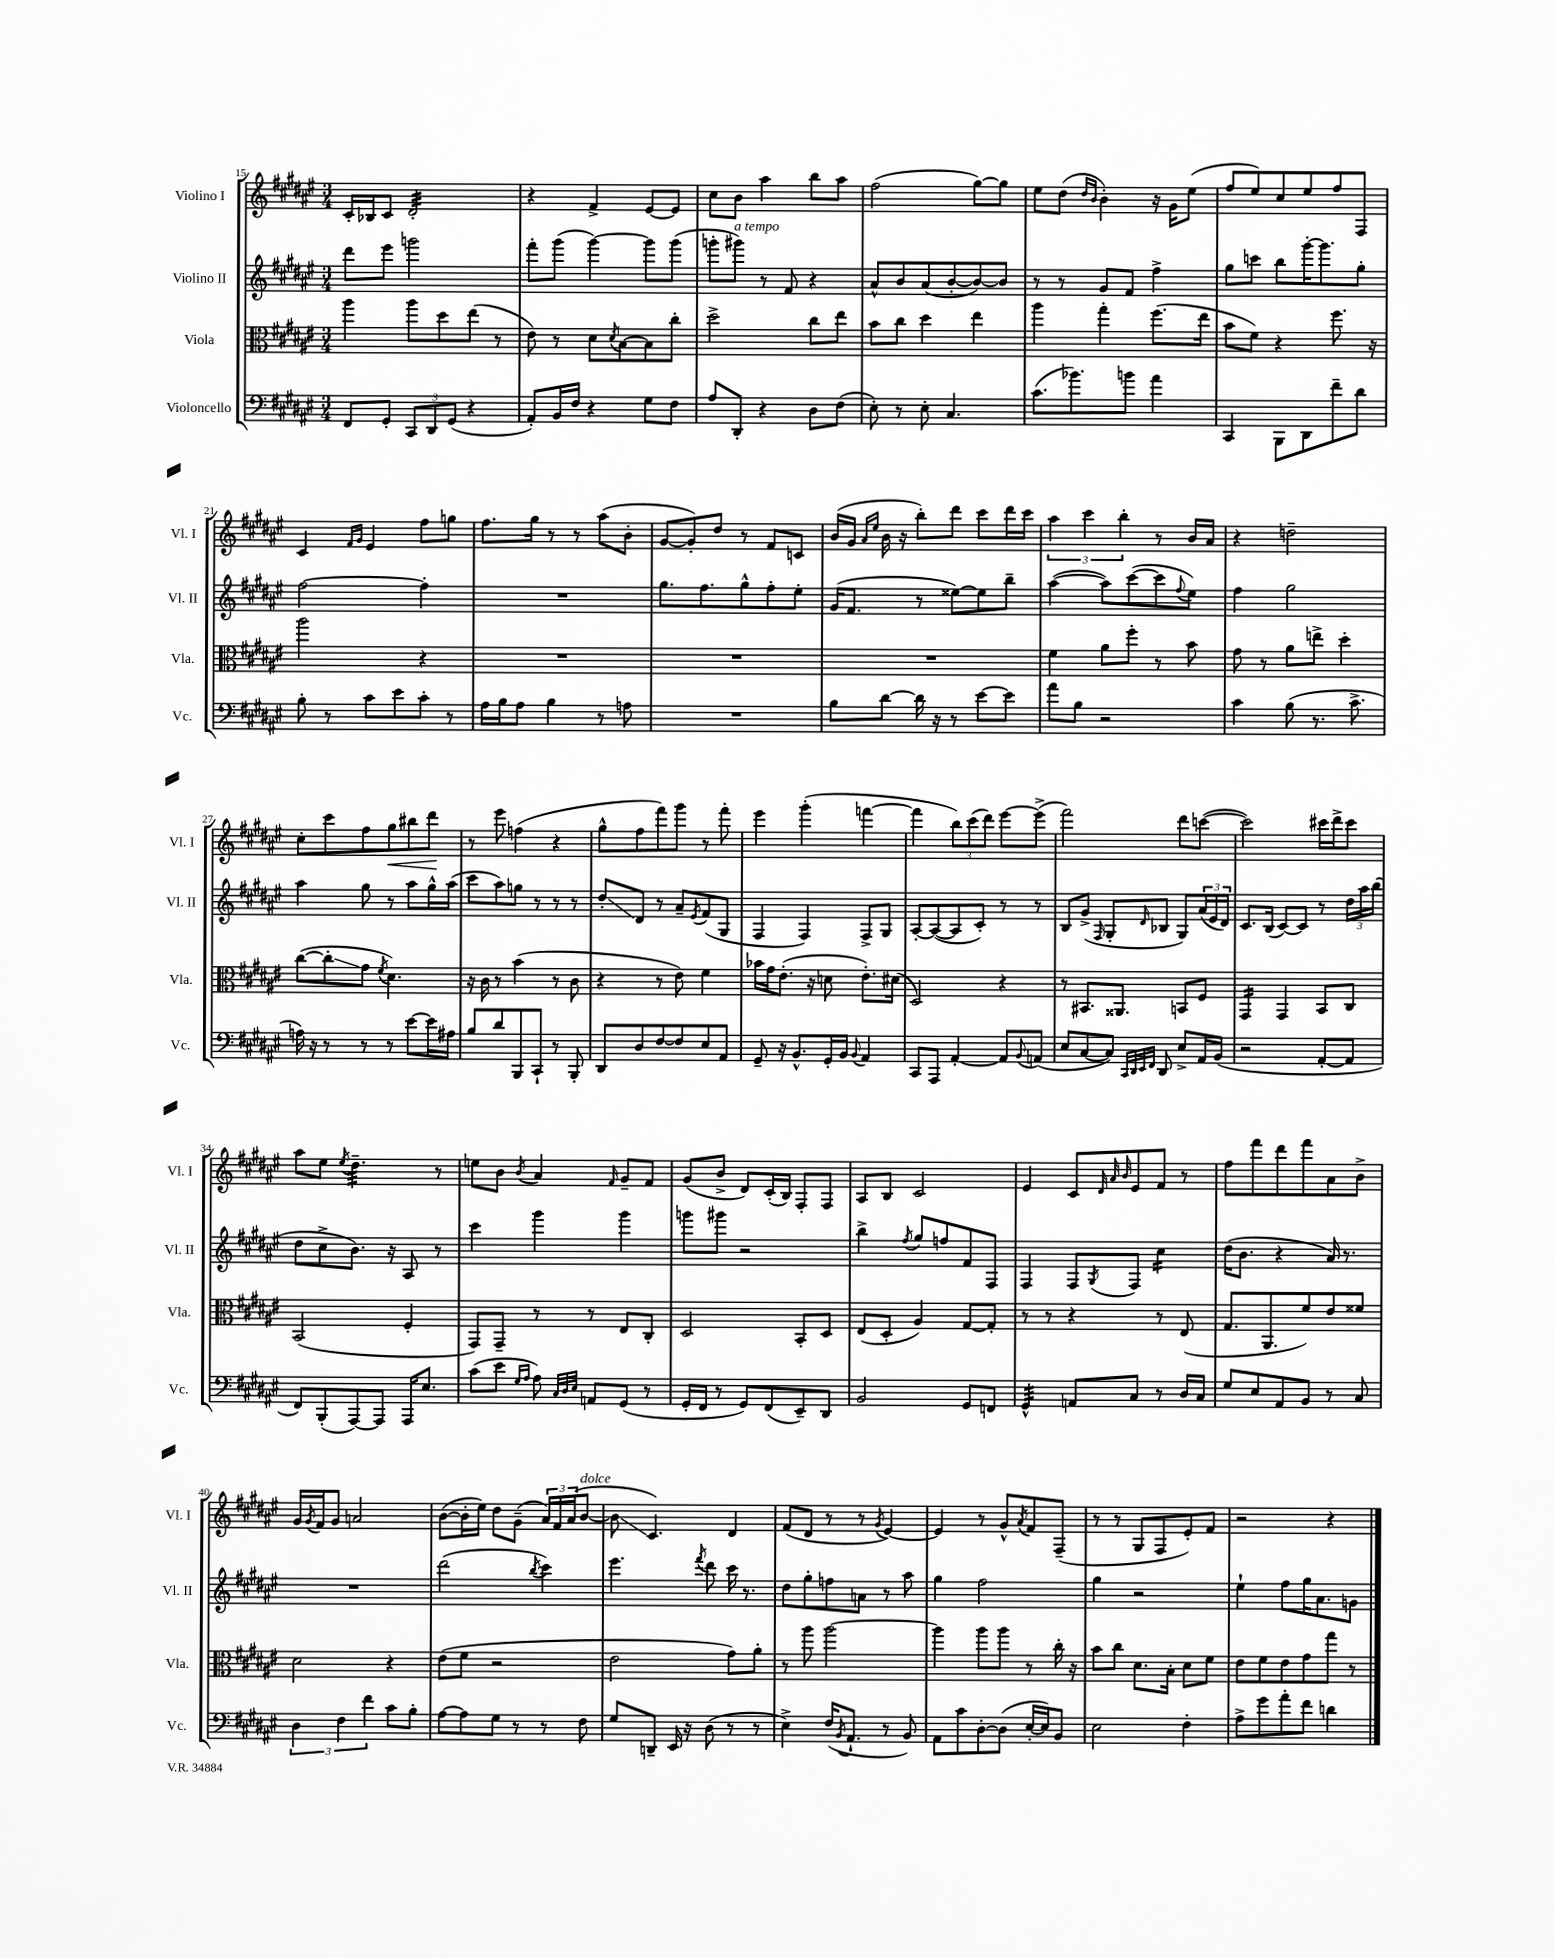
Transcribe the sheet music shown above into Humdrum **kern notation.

**kern	**kern	**kern	**kern
*staff4	*staff3	*staff2	*staff1
*clefF4	*clefC3	*clefG2	*clefG2
*k[f#c#g#d#a#e#]	*k[f#c#g#d#a#e#]	*k[f#c#g#d#a#e#]	*k[f#c#g#d#a#e#]
*M3/4	*M3/4	*M3/4	*M3/4
8FF#	4aa#	8ddd#	16c#'
.	.	.	16B-
8GG#'	.	8eee#	8c#
12CC#	8aa#	2ggg	2d#'
12DD#	.	.	.
.	8dd#	.	.
(12GG#	.	.	.
4r	(8ee#	.	.
.	8r	.	.
=	=	=	=
8AA#')	8e#)	8fff#'	4r
16BB	8r	(8ggg#	.
16F#	.	.	.
4r	8d#	[4ggg#)	4f#^
.	8qd#	.	.
.	[8B	.	.
8G#	8B]	8ggg#]	[8e#
8F#	8cc#'	(8ggg#	8e#]
=	=	=	=
8A#	2dd#^	8ggg'	8cc#
8DD#'	.	8ggg#)	8b
4r	.	8r	4aa#
.	.	8f#	.
8D#	8cc#	4r	8bb
(8F#	8ee#	.	8aa#
=	=	=	=
8E#')	8b	8a#^^	(2ff#
8r	8cc#	8b	.
8E#'	4dd#	(8a#	.
4.C#	.	[8b'	.
.	4ee#	8b_)	[8gg#)
.	.	8b]	8gg#]
=	=	=	=
(8.c#	4aa#	8r	8ee#
.	.	8r	(8dd#
8.b-)	.	.	.
.	.	.	16qqdd#
.	.	.	16qqb
.	4gg#'	8g#	4b')
8b	.	8f#	.
4a#	(8.ff#	4ff#^	16r
.	.	.	16g#
.	.	.	(8ee#
.	16ee#	.	.
=	=	=	=
4CC#	8b	8gg#	8ff#
.	8f#)	8ccc	8ee#)
8BBB	4r	8bb	8cc#
8DD#	.	[16ggg#'	8ee#
.	.	8.ggg#]	.
8f#~	8.ff#	.	8ff#
8d#	.	8gg#'	8F#
.	16r	.	.
=	=	=	=
8B'	2aa#	[2ff#	4c#
8r	.	.	.
.	.	.	16qqf#
.	.	.	16qqg#
8c#	.	.	4e#
8e#	.	.	.
8c#'	4r	4ff#']	8ff#
8r	.	.	8gg
=	=	=	=
16A#	2.r	2.r	8.ff#
16B	.	.	.
8A#	.	.	.
.	.	.	16gg#
4B	.	.	8r
.	.	.	8r
8r	.	.	(8aa#
8A	.	.	8b'
=	=	=	=
2.r	2.r	8.gg#	[8g#
.	.	.	8g#'])
.	.	8.ff#	.
.	.	.	8dd#
.	.	8gg#^^	8r
.	.	8ff#'	8f#
.	.	8ee#'	8c
=	=	=	=
8B	2.r	(16g#	(16b
.	.	8.f#	16g#
.	.	.	16qqa#
.	.	.	16qqee#
[8d#	.	.	16b
.	.	.	16r
16d#]	.	8r	8bb')
16r	.	.	.
8r	.	[8ee##)	8ddd#
[8e#	.	8ee##]	8ccc#
8e#]	.	8bb~	16ddd#
.	.	.	16ccc#
=	=	=	=
8a#	4f#	([4aa#	6aa#
8B	.	.	.
.	.	.	6ccc#
2r	8a#	8aa#])	.
.	.	.	6bb'
.	8ff#'	([8ccc#	.
.	8r	8ccc#]	8r
.	.	8qqff#	.
.	8b	8ee#)	16b
.	.	.	16a#
=	=	=	=
4c#	8g#	4ff#	4r
.	8r	.	.
(8B	8a#	2gg#	2dd~
8.r	8ee^	.	.
.	4dd#'	.	.
8.c#^	.	.	.
=	=	=	=
16A)	([8cc#	4aa#	8cc#'
16r	.	.	.
8r	8cc#']	.	8ccc#
8r	8g#	8gg#	8ff#
.	8qf#	.	.
8r	4.d#)	8r	8gg#
[8e#	.	8aa#	8bb#
16e#]	.	16gg#^^	8ddd#
16A#	.	(16aa#	.
=	=	=	=
8B	16r	8ccc#	8r
.	16c#	.	.
8d#	8r	8aa#)	8eee#
8BBB	(4b	8gg	(4ff
8CC#`	.	8r	.
8r	8r	8r	4r
8BBB'	8c#	8r	.
=	=	=	=
8DD#	4r	8dd#'	8gg#^^
8D#	.	8d#	8ff#
[8F#	8r	8r	8fff#)
8F#]	8e#)	8a#~	8ggg#
.	.	8qe#	.
8E#	4f#	(8f#	8r
8AA#	.	8G#	8fff#'
=	=	=	=
8GG#~	16b-	4F#	4eee#
.	16g#	.	.
16r	(8.e#'	.	.
8.BB^^	.	.	.
.	.	4F#)	(4ggg#'
.	16r	.	.
16GG#'	8d	.	.
16BB	.	.	.
8qqBB	.	.	.
4AA#	8.e#')	8F#^	[4fff
.	.	8G#	.
.	(16d#	.	.
=	=	=	=
8CC#	2D#)	[8A#'	4fff]
8AAA#	.	(8A#_	.
[4AA#'	.	8A#]	12bb)
.	.	.	(12ccc#
.	.	8c#')	.
.	.	.	12ddd#)
8AA#]	4r	8r	[8eee#
8qqBB	.	.	.
(8AA	.	8r	(8eee#^]
=	=	=	=
8E#	8r	8B	2fff#)
[8C#	8.BB#	(8g#^	.
.	.	16qqF#	.
8C#])	.	8G#'	.
.	8.AA##	.	.
32qqCC#	.	.	.
32qqDD#	.	.	.
32qqEE#	.	.	.
32qqFF#	.	16qqd#	.
8DD#	.	8B-	.
8E#^	8BB	8G#)	8ddd#
16AA#	8F#	(24a#	([8ccc
.	.	24e#	.
(16BB	.	.	.
.	.	24d#)	.
=	=	=	=
2r	4GG#	8.c#	2ccc])
.	.	(16B	.
.	4GG#	[8c#)	.
.	.	8c#]	.
[8AA#'	8BB	8r	16ccc#
.	.	.	16ddd#^
8AA#]	8C#	24dd#	8ccc#
.	.	24aa#	.
.	.	(24bb	.
=	=	=	=
8FF#)	(2BB	8dd#	8aa#
(8BBB'	.	8cc#^	8ee#
.	.	.	8qee#
[8AAA#)	.	8.b)	4.dd#~
8AAA#]	.	.	.
.	.	16r	.
16AAA#	4F#'	8A#	.
8.E#	.	.	.
.	.	8r	8r
=	=	=	=
(8c#	8GG#)	4ccc#	8ee
8e#	8GG#~	.	8b
16qqG#	.	.	.
16qqA#	.	.	8qb
8A#)	8r	4ggg#	4a#
32qqC#	.	.	.
32qqD#	.	.	.
32qqE#	.	.	.
8AA	8r	.	.
.	.	.	16qqf#
(8GG#	8E#	4ggg#	8g#~
8r	8C#'	.	8f#
=	=	=	=
16GG#'	2D#	8ggg	(8g#
16FF#	.	.	.
8r	.	8ggg#	8b^
8GG#)	.	2r	8d#)
(8FF#	.	.	(16c#'
.	.	.	16B)
8EE#~)	8BB'	.	8F#'
8DD#	8D#	.	8F#
=	=	=	=
2BB	(8E#	4bb^	8A#
.	8D#'	.	8B
.	.	8qff#	.
.	4A#)	8gg#	2c#
.	.	8ff	.
8GG#	[8G#	8f#	.
8FF	8G#']	8F#	.
=	=	=	=
4GG#^^	8r	4F#	4e#
.	8r	.	.
8AA	4r	8F#	8c#
.	.	.	32qqd#
.	.	.	32qqa#
.	.	8qG#	32qqb
8C#	.	8F#	8e#
8r	8r	4cc#	8f#
16D#	(8E#	.	8r
16C#	.	.	.
=	=	=	=
8G#	8.G#	(16dd#	8ff#
.	.	8.b	.
8E#	.	.	8fff#
.	8.AA#	.	.
8AA#	.	4r	8ddd#
8BB	8f#)	.	8fff#
8r	8e#	16a#)	8a#
.	.	8.r	.
8C#	8f##	.	8b^
=	=	=	=
6D#	2d#	2.r	16g#
.	.	.	8qg#
.	.	.	16f#
.	.	.	8g#
6F#	.	.	.
.	.	.	2a
6f#	.	.	.
8c#	4r	.	.
8B'	.	.	.
=	=	=	=
[8A#	(8e#	(2ddd#	([8b
8A#]	8f#	.	16b']
.	.	.	16ee#)
8G#	2r	.	8dd#
8r	.	.	(8g#~
.	.	8qbb	.
8r	.	4ccc#)	24a#)
.	.	.	24f#
.	.	.	(24a#
8F#	.	.	[8b
=	=	=	=
8G#	2e#	4.eee#	8b]
8DD~	.	.	4.c#)
16EE#	.	.	.
16r	.	.	.
.	.	8qfff#	.
(8D#	.	8ddd#	.
8r	8g#)	16ccc#	4d#
.	.	8.r	.
8r	8a#'	.	.
=	=	=	=
4E#^)	8r	8dd#	(8f#
.	8aa#	8gg#'	8d#
(16F#	[2aa#	8ff	8r
8qBB	.	.	.
8.AA#`	.	.	.
.	.	8a	8r
.	.	.	8qg#
8r	.	8r	[4e#)
8BB)	.	8aa#	.
=	=	=	=
8AA#	4aa#]	4gg#	4e#]
8c#	.	.	.
[8D#'	8aa#	2ff#	8r
(8D#]	8aa#	.	8g#^^
.	.	.	8qa#
[16E#'	8r	.	8f#
16E#])	.	.	.
8BB	16cc#'	.	(8F#~
.	16r	.	.
=	=	=	=
2E#	8b	4gg#	8r
.	8cc#	.	8r
.	8.d#	2r	8G#
.	.	.	8F#
.	16B'	.	.
4F#'	8d#	.	8e#')
.	8f#	.	8f#
=	=	=	=
8A#^	8e#	4ee#`	2r
8g#	8f#	.	.
8a#'	8e#	8ff#	.
8f#	8g#	16gg#	.
.	.	8.a#	.
4d	8gg#	.	4r
.	8r	8g	.
==	==	==	==
*-	*-	*-	*-
